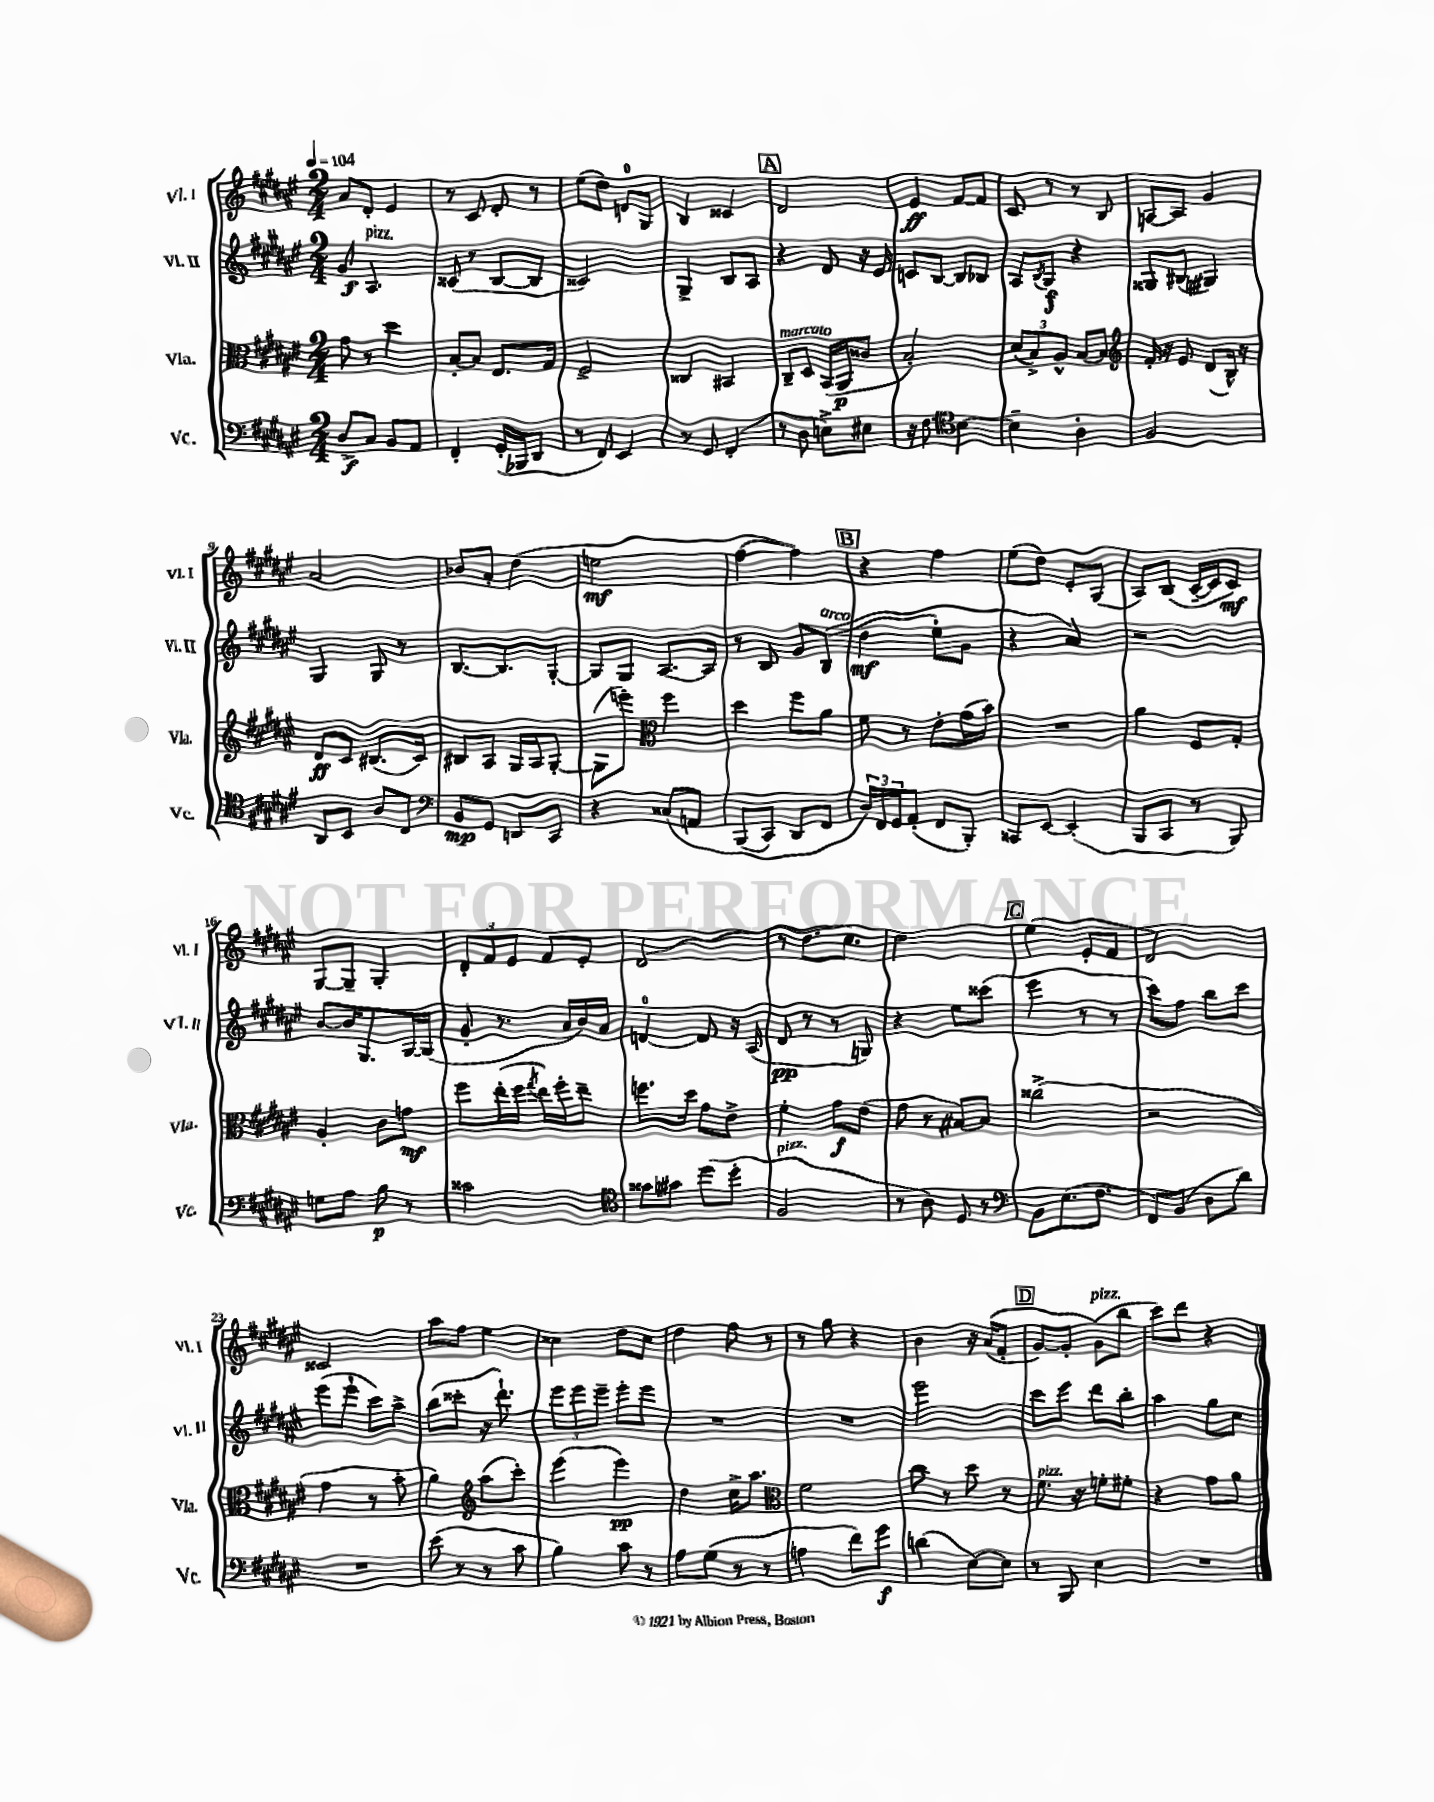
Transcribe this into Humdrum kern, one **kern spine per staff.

**kern	**dynam	**kern	**dynam	**kern	**dynam	**kern	**dynam
*part4	*part4	*part3	*part3	*part2	*part2	*part1	*part1
*staff4	*staff4	*staff3	*staff3	*staff2	*staff2	*staff1	*staff1
*I"Vc.	*	*I"Vla.	*	*I"Vl. II	*	*I"Vl. I	*
*I'Vc.	*	*I'Vla.	*	*I'Vl. II	*	*I'Vl. I	*
*clefF4	*	*clefC3	*	*clefG2	*	*clefG2	*
*k[f#c#g#d#a#e#]	*	*k[f#c#g#d#a#e#]	*	*k[f#c#g#d#a#e#]	*	*k[f#c#g#d#a#e#]	*
*M2/4	*	*M2/4	*	*M2/4	*	*M2/4	*
*MM104	*	*MM104	*	*MM104	*	*MM104	*
=1	=1	=1	=1	=1	=1	=1	=1
8D#^/L	f	8g#\	.	8g#/	f	8a#/L	.
!	!	!	!	!LO:TX:a:i:t=pizz.	!	!	!
8C#/J	.	8r	.	4.A#/	.	8d#'/J	.
8BB/L	.	4dd#\	.	.	.	4e#/	.
8AA#/J	.	.	.	.	.	.	.
=2	=2	=2	=2	=2	=2	=2	=2
4FF#'/	.	[8B'/L	.	(8c##X/	.	8r	.
.	.	8B/J]	.	8r	.	8c#/	.
(16GG#'/LL	.	8.E#/L	.	[8B/L	.	8d#'/	.
16BBB-X/J	.	.	.	.	.	.	.
8DD#/J	.	.	.	8B/J]	.	8r	.
.	.	16G#/Jk	.	.	.	.	.
=3	=3	=3	=3	=3	=3	=3	=3
8r	.	2F#^/	.	2c##X/)	.	(8ee#\L	.
8FF#/)	.	.	.	.	.	8dd#\J)	.
4EE#/	.	.	.	.	.	8dn/L	.
.	.	.	.	.	.	8G#/J	.
=4	=4	=4	=4	=4	=4	=4	=4
8r	.	4C##X/	.	4G#^/	.	4B/	.
8GG#/	.	.	.	.	.	.	.
(4FF#'/	.	4BB#X/	.	8B/L	.	4c##X/	.
.	.	.	.	8A#/J	.	.	.
!!LO:REH:place=s1:t=A
=5	=5	=5	=5	=5	=5	=5	=5
!	!	!LO:TX:a:i:t=marcato	!	!	!	!	!
8r	.	8C#~/L	.	4r	.	2d#/	.
8D#\	.	8D#/J	.	.	.	.	.
8En^\L)	.	(16BB/LL	.	8d#/	.	.	.
.	.	16AA#/J	p	.	.	.	.
8E#X\J	.	8c##X/J	.	16r	.	.	.
.	.	.	.	16e#/	.	.	.
=6	=6	=6	=6	=6	=6	=6	=6
16r	.	2B'/)	.	8cn/L	.	4e#/	ff
8.F#\	.	.	.	.	.	.	.
.	.	.	.	[8B/J	.	.	.
*clefC4	*	*	*	*	*	*	*
[4B\	.	.	.	8B/L]	.	[8f#/L	.
.	.	.	.	8B-X/J	.	8f#/J]	.
=7	=7	=7	=7	=7	=7	=7	=7
4B~\]	.	(12d#/L	.	8A#/L	.	8c#/	.
.	.	12B^/)	.	.	.	.	.
.	.	.	.	8qB/	.	.	.
.	.	.	.	8G#/J	f	8r	.
.	.	12A#^^/J	.	.	.	.	.
4A#'\	.	[8B/L	.	4r	.	8r	.
.	.	8B/J]	.	.	.	8B/	.
=8	=8	=8	=8	=8	=8	=8	=8
*	*	*clefG2	*	*	*	*	*
2F#/	.	16f#'/	.	8G##X/L	.	[8An/L	.
.	.	16r	.	.	.	.	.
.	.	8e#/	.	(8B#X/J	.	8A/J]	.
.	.	(8d#/L	.	4G#X/)	.	4g#/	.
.	.	16B^^/Jk)	.	.	.	.	.
.	.	16r	.	.	.	.	.
!!LO:LB:g=z
=9	=9	=9	=9	=9	=9	=9	=9
8AA#/L	.	8d#/L	ff	4G#/	.	2a#/	.
8BB/J	.	8c#/J	.	.	.	.	.
8A#/L	.	(8.B#X/L	.	8G#/	.	.	.
8C#/J	.	.	.	8r	.	.	.
.	.	16c#/Jk)	.	.	.	.	.
=10	=10	=10	=10	=10	=10	=10	=10
*clefF4	*	*	*	*	*	*	*
8BB/L	mp	8B#X/L	.	[8.B/L	.	8b-X/L	.
8GG#/J	.	8A#/J	.	.	.	8a#'/J	.
.	.	.	.	8.B/]	.	.	.
8DDn/L	.	16G#/LL	.	.	.	(4dd#\	.
.	.	16A#/J	.	.	.	.	.
8CC#/J	.	[8G#'/J	.	[8G#'/J	.	.	.
=11	=11	=11	=11	=11	=11	=11	=11
4r	.	(8G#\L]	.	8G#/L]	.	2een\	mf
.	.	8eeen'\J)	.	8G#/J	.	.	.
*	*	*clefC3	*	*	*	*	*
(8C##X/L	.	4ff#\	.	[8.A#/L	.	.	.
8AAn/J	.	.	.	.	.	.	.
.	.	.	.	16A#/Jk]	.	.	.
=12	=12	=12	=12	=12	=12	=12	=12
(8BBB/L	.	4dd#\	.	8r	.	[4ff#\	.
8CC#/J)	.	.	.	8B/	.	.	.
8DD#/L	.	8ff#\L	.	8g#/L	.	4ff#\])	.
!	!	!	!	!LO:TX:a:i:t=arco	!	!	!
8FF#/J	.	8a#\J	.	((8B/J	.	.	.
!!LO:REH:place=s1:t=B
=13	=13	=13	=13	=13	=13	=13	=13
24D#/LL)	.	8f#\	.	4dd#\	mf	4r	.
24FF#/	.	.	.	.	.	.	.
24GG#/J	.	.	.	.	.	.	.
(8AA#'/J	.	8r	.	.	.	.	.
8FF#/L	.	8e#'\L	.	8ee#'\L)	.	4ff#\	.
8BBB'/J)	.	(16g#\L	.	8g#\J	.	.	.
.	.	16b\JJ)	.	.	.	.	.
=14	=14	=14	=14	=14	=14	=14	=14
8CC##X/L	.	2r	.	4r	.	(8ee#\L	.
[8EE#/J	.	.	.	.	.	8dd#\J)	.
(4EE#'/]	.	.	.	4a#/)	.	8e#'/L	.
.	.	.	.	.	.	(8G#/J	.
=15	=15	=15	=15	=15	=15	=15	=15
8BBB/L	.	4a#\	.	2r	.	8A#/L)	.
8CC#/J	.	.	.	.	.	(8B/J	.
8r	.	8F#/L	.	.	.	[16c#~/LL	.
.	.	.	.	.	.	16c#/J]	.
8BBB/)	.	8G#'/J	.	.	.	8c#/J)	mf
!!LO:LB:g=z
=16	=16	=16	=16	=16	=16	=16	=16
8Gn\L	.	4A#'/	.	[8b/L	.	[8G#/L	.
8A#\J	.	.	.	16b/K]	.	8G#~/J]	.
.	.	.	.	8.G#/	.	.	.
8B\	p	8c#\L	.	.	.	4G#'/	.
8r	.	8gn\J	mf	[16G#/L	.	.	.
.	.	.	.	(16G#/JJ]	.	.	.
=17	=17	=17	=17	=17	=17	=17	=17
2c##X\	.	8ff#\L	.	8g#'/	.	12d#'/L	.
.	.	.	.	.	.	12f#/	.
.	.	(16ee#'\L	.	8.r	.	.	.
.	.	.	.	.	.	12e#/J	.
.	.	16ff#\JJ	.	.	.	.	.
.	.	8qgg#/	.	.	.	.	.
.	.	16ee#\LL)	.	.	.	8f#/L	.
.	.	16ff#'\J	.	16a#/LL	.	.	.
.	.	8ee#~\J	.	16b/)	.	8e#'/J	.
.	.	.	.	16a#/JJ	.	.	.
=18	=18	=18	=18	=18	=18	=18	=18
*clefC4	*	*	*	*	*	*	*
8g##X\L	.	8.ffn\L	.	[4dn/	.	(2d#/	.
8g#X\J	.	.	.	.	.	.	.
.	.	16dd#\Jk	.	.	.	.	.
(8dd#\L	.	8g#\L	.	8d/]	.	.	.
8dd#'\J	.	8e#^\J	.	16r	.	.	.
.	.	.	.	(16A#/	.	.	.
=19	=19	=19	=19	=19	=19	=19	=19
!LO:TX:a:i:t=pizz.	!	!	!	!	!	!	!
2F#/	.	4f#'\	.	8d#/	pp	8r	.
.	.	.	.	8r	.	8.dd#\L	.
.	.	8g#\L	f	8r	.	.	.
.	.	.	.	.	.	8.cc#\J)	.
.	.	(8e#\J	.	8Gn/)	.	.	.
=20	=20	=20	=20	=20	=20	=20	=20
8r	.	8g#\	.	4r	.	2dd#\	.
8A#\)	.	8r	.	.	.	.	.
8D#/	.	[8B#X/L)	.	8ee#\L	.	.	.
8r	.	8B#/J]	.	(8ccc##X\J	.	.	.
!!LO:REH:place=s1:t=C
=21	=21	=21	=21	=21	=21	=21	=21
*clefF4	*	*	*	*	*	*	*
8BB\L	.	(2cc##X^\	.	4eee#\	.	(4ee#\	.
(8.E#\	.	.	.	.	.	.	.
.	.	.	.	8r	.	8e#'/L	.
8.F#\J	.	.	.	.	.	.	.
.	.	.	.	8r	.	8f#/J	.
=22	=22	=22	=22	=22	=22	=22	=22
8FF#/L)	.	2r	.	8ccc#\L)	.	2d#/)	.
(8BB/J	.	.	.	8ff#\J	.	.	.
8D#\L	.	.	.	8bb\L	.	.	.
8d#\J)	.	.	.	8ccc#\J	.	.	.
!!LO:LB:g=z
=23	=23	=23	=23	=23	=23	=23	=23
2r	.	4g#\	.	(8eee#\L	.	2c##X/	.
.	.	.	.	8eee#`\J	.	.	.
.	.	8r	.	8ccc#\L)	.	.	.
.	.	8b'\	.	8aa#^\J	.	.	.
=24	=24	=24	=24	=24	=24	=24	=24
(8e#\	.	4a#\)	.	(8bb\L	.	8aa#\L	.
8r	.	.	.	8ccc##X'\J	.	8ff#\J	.
*	*	*clefG2	*	*	*	*	*
8r	.	(8aa#\L	.	16r	.	4ee#\	.
.	.	.	.	8.ddd#`\)	.	.	.
8c#\	.	8ccc#'\J)	.	.	.	.	.
=25	=25	=25	=25	=25	=25	=25	=25
4B\)	.	(4eee#\	.	12eee#\L	.	4cc##X\	.
.	.	.	.	12eee#\	.	.	.
.	.	.	.	12eee#~\J	.	.	.
8c#\	.	4eee#\)	pp	8eee#'\L	.	8dd#\L	.
8r	.	.	.	8eee#\J	.	8cc##\J	.
=26	=26	=26	=26	=26	=26	=26	=26
8A#\L	.	4dd#\	.	2r	.	4dd#\	.
(8G#\J	.	.	.	.	.	.	.
8r	.	16cc#^\KL	.	.	.	8ff#\	.
.	.	8.aa#\J	.	.	.	.	.
8r	.	.	.	.	.	8r	.
=27	=27	=27	=27	=27	=27	=27	=27
*	*	*clefC3	*	*	*	*	*
4An\	.	2f#\	.	2r	.	8r	.
.	.	.	.	.	.	8gg#\	.
8f#\L)	.	.	.	.	.	4r	.
8g#\J	f	.	.	.	.	.	.
=28	=28	=28	=28	=28	=28	=28	=28
(4dn\	.	8cc#\	.	2eee#\	.	4b\	.
.	.	8r	.	.	.	.	.
[8E#\L)	.	8dd#\	.	.	.	16r	.
.	.	.	.	.	.	((16a#/KL	.
8E#\J]	.	8r	.	.	.	8f#'/J	.
!!LO:REH:place=s1:t=D
=29	=29	=29	=29	=29	=29	=29	=29
!	!	!LO:TX:a:i:t=pizz.	!	!	!	!	!
8r	.	8.f#\	.	8ccc#\L	.	[8g#/L)	.
8BBB/	.	.	.	8eee#\J	.	8g#'/J]	.
.	.	16r	.	.	.	.	.
!	!	!	!	!	!	!LO:TX:a:i:t=pizz.	!
4E#\	.	8fn'\L	.	8ddd#\L	.	(8g#\L)	.
.	.	8f#X'\J	.	8bb'\J	.	8bb\J	.
=30	=30	=30	=30	=30	=30	=30	=30
2r	.	4r	.	4aa#\	.	8ccc#\L)	.
.	.	.	.	.	.	8ddd#\J	.
.	.	8g#\L	.	8gg#\L	.	4r	.
.	.	8a#\J	.	8cc#\J	.	.	.
==	==	==	==	==	==	==	==
*-	*-	*-	*-	*-	*-	*-	*-
